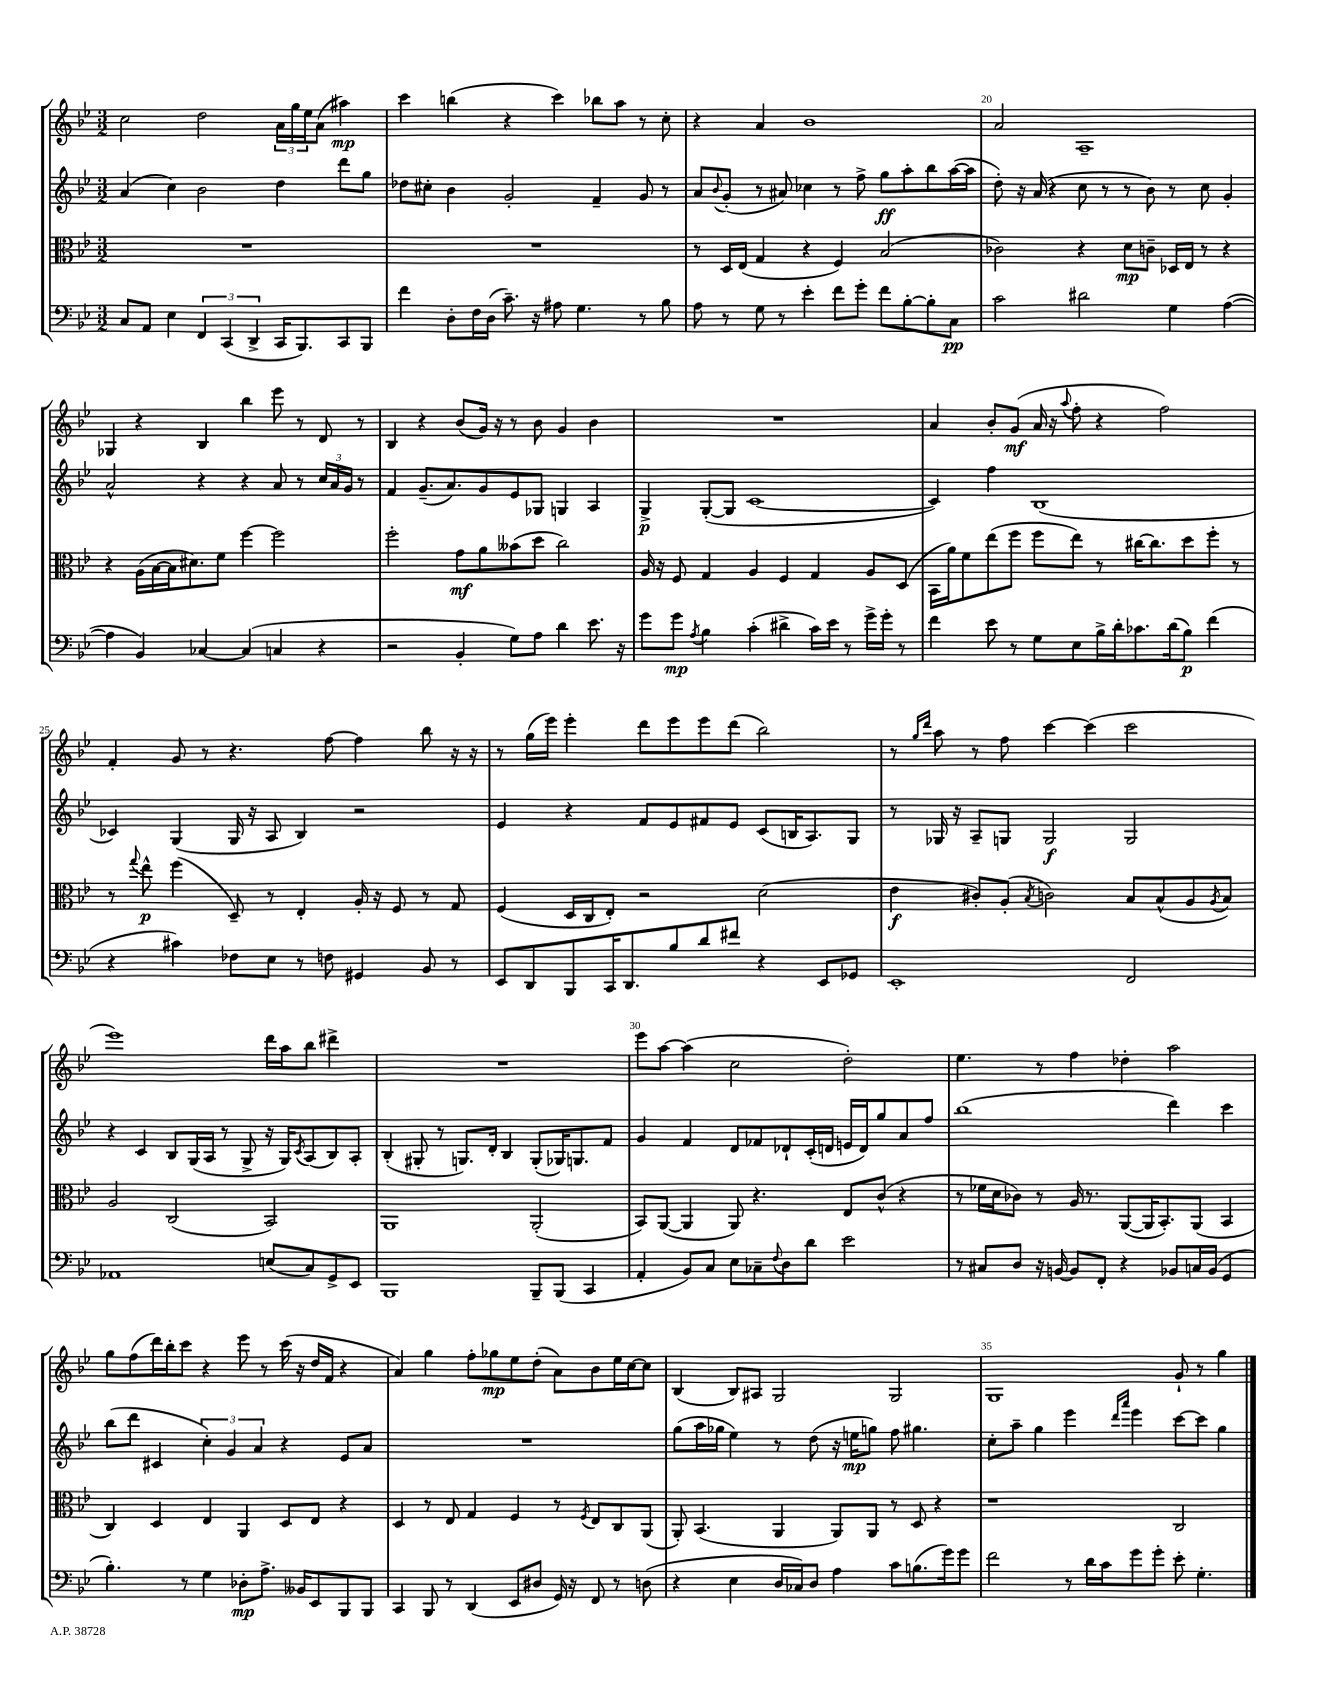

**kern	**dynam	**kern	**dynam	**kern	**dynam	**kern	**dynam
*part4	*part4	*part3	*part3	*part2	*part2	*part1	*part1
*staff4	*staff4	*staff3	*staff3	*staff2	*staff2	*staff1	*staff1
*clefF4	*	*clefC3	*	*clefG2	*	*clefG2	*
*k[b-e-]	*	*k[b-e-]	*	*k[b-e-]	*	*k[b-e-]	*
*M3/2	*	*M3/2	*	*M3/2	*	*M3/2	*
=17	=17	=17	=17	=17	=17	=17	=17
8C/L	.	1.r	.	(4a/	.	2cc\	.
8AA/J	.	.	.	.	.	.	.
4E-\	.	.	.	4cc\)	.	.	.
6FF/	.	.	.	2b-\	.	2dd\	.
(6CC/	.	.	.	.	.	.	.
6DD^/	.	.	.	.	.	.	.
16CC/KL	.	.	.	4dd\	.	24a\LL	.
.	.	.	.	.	.	24gg\	.
8.BBB-/)	.	.	.	.	.	.	.
.	.	.	.	.	.	24ee-\J	.
.	.	.	.	.	.	(8a\J	.
8CC/	.	.	.	8ddd\L	.	4aa#X\)	mp
8BBB-/J	.	.	.	8gg\J	.	.	.
=18	=18	=18	=18	=18	=18	=18	=18
4f\	.	1.r	.	8dd-X\L	.	4ccc\	.
.	.	.	.	8cc#X'\J	.	.	.
8D'\L	.	.	.	4b-\	.	(4bbn\	.
16F\L	.	.	.	.	.	.	.
(16D\JJ	.	.	.	.	.	.	.
8.c~\)	.	.	.	2g'/	.	4r	.
16r	.	.	.	.	.	.	.
8A#X\	.	.	.	.	.	4ccc\)	.
4.G\	.	.	.	.	.	.	.
.	.	.	.	4f~/	.	8bb-X\L	.
.	.	.	.	.	.	8aa\J	.
8r	.	.	.	8g/	.	8r	.
8B-\	.	.	.	8r	.	8cc'\	.
=19	=19	=19	=19	=19	=19	=19	=19
8A\	.	8r	.	8a/L	.	4r	.
.	.	.	.	8qqb-/	.	.	.
8r	.	16D/LL	.	(8g'/J	.	.	.
.	.	(16E-/JJ	.	.	.	.	.
8G\	.	4G/	.	8r	.	4a/	.
8r	.	.	.	8a#X/)	.	.	.
4e-'\	.	4r	.	4cc-X\	.	1b-	.
8f\L	.	4F/)	.	8r	.	.	.
8g'\J	.	.	.	8ff^\	.	.	.
8f\L	.	(2B-/	.	8gg\L	ff	.	.
[8B-'\	.	.	.	8aa'\	.	.	.
8B-'\]	.	.	.	8bb-\	.	.	.
8C\J	pp	.	.	([16aa\L	.	.	.
.	.	.	.	16aa\JJ]	.	.	.
=20	=20	=20	=20	=20	=20	=20	=20
2c\	.	2c-X\)	.	8dd'\)	.	2a/	.
.	.	.	.	16r	.	.	.
.	.	.	.	(16a/	.	.	.
.	.	.	.	4r	.	.	.
2d#X\	.	4r	.	8cc\	.	1A~	.
.	.	.	.	8r	.	.	.
.	.	8d\L	mp	8r	.	.	.
.	.	8cn~\J	.	8b-\)	.	.	.
4G\	.	16D-X/LL	.	8r	.	.	.
.	.	16E-/JJ	.	.	.	.	.
.	.	8r	.	8cc\	.	.	.
([4A\	.	4r	.	4g'/	.	.	.
!!LO:LB:g=z
=21	=21	=21	=21	=21	=21	=21	=21
4A\]	.	4r	.	2a^^/	.	4G-X/	.
4BB-/)	.	(16A\LL	.	.	.	4r	.
.	.	[16B-\	.	.	.	.	.
.	.	16B-\J]	.	.	.	.	.
.	.	8.d#X\)	.	.	.	.	.
[4C-X/	.	.	.	4r	.	4B-/	.
.	.	8f\J	.	.	.	.	.
(4C-/]	.	[4ff\	.	4r	.	4bb-\	.
4Cn/	.	2ff\]	.	8a/	.	8eee-\	.
.	.	.	.	8r	.	8r	.
4r	.	.	.	24cc/LL	.	8d/	.
.	.	.	.	24a/	.	.	.
.	.	.	.	24g/JJ	.	.	.
.	.	.	.	8r	.	8r	.
=22	=22	=22	=22	=22	=22	=22	=22
2r	.	2ff'\	.	4f/	.	4B-/	.
.	.	.	.	(8.g~/L	.	4r	.
.	.	.	.	8.a/)	.	.	.
4BB-'/	.	8g\L	mf	.	.	(8b-/L	.
.	.	8a\	.	8g/	.	16g/Jk)	.
.	.	.	.	.	.	16r	.
8G\L)	.	(8b--X\	.	8e-/	.	8r	.
8A\J	.	8dd\J	.	8G-X/J	.	8b-\	.
4d\	.	2cc\)	.	4Gn/	.	4g/	.
8.e-\	.	.	.	4A/	.	4b-\	.
16r	.	.	.	.	.	.	.
=23	=23	=23	=23	=23	=23	=23	=23
8g\L	.	16A/	.	4G^/	p	1.r	.
.	.	16r	.	.	.	.	.
8g\J	mp	8F/	.	.	.	.	.
8qA/	.	.	.	.	.	.	.
4B-\	.	4G/	.	([8G'/L	.	.	.
.	.	.	.	8G/J]	.	.	.
(4c'\	.	4A/	.	[1c	.	.	.
4d#X^\	.	4F/	.	.	.	.	.
16c\LL)	.	4G/	.	.	.	.	.
16e-\JJ	.	.	.	.	.	.	.
8r	.	.	.	.	.	.	.
16g^\LL	.	8A/L	.	.	.	.	.
16g'\JJ	.	.	.	.	.	.	.
8r	.	(8D/J	.	.	.	.	.
=24	=24	=24	=24	=24	=24	=24	=24
4f\	.	16BB-\LL	.	4c/])	.	4a/	.
.	.	16a\J)	.	.	.	.	.
.	.	8f\	.	.	.	.	.
8e-\	.	(8ee-\	.	4ff\	.	8b-'/L	.
8r	.	8ff\J	.	.	.	(8g/J	mf
8G\L	.	8ff\L	.	(1B-	.	16a/	.
.	.	.	.	.	.	16r	.
.	.	.	.	.	.	8qqaa/	.
8E-\	.	8ee-\J)	.	.	.	8ff'\	.
16B-^\L	.	8r	.	.	.	4r	.
16d'\J	.	.	.	.	.	.	.
8.c-X\	.	[16cc#X\KL	.	.	.	.	.
.	.	8.cc#\]	.	.	.	.	.
.	.	.	.	.	.	2ff\)	.
(16d\k	.	.	.	.	.	.	.
8B-\J)	p	8dd\	.	.	.	.	.
(4f\	.	8ff'\J	.	.	.	.	.
.	.	8r	.	.	.	.	.
!!LO:LB:g=z
=25	=25	=25	=25	=25	=25	=25	=25
4r	.	8r	.	4c-X/)	.	4f'/	.
.	.	8qqgg/	.	.	.	.	.
.	.	8ee-^^\	p	.	.	.	.
4c#X\)	.	(4ff\	.	(4G/	.	8g/	.
.	.	.	.	.	.	8r	.
8F-X\L	.	8D~/)	.	16G/	.	4.r	.
.	.	.	.	16r	.	.	.
8E-\J	.	8r	.	8A/	.	.	.
8r	.	4E-'/	.	4B-/)	.	.	.
8Fn\	.	.	.	.	.	[8ff\	.
4GG#X/	.	16A'/	.	2r	.	4ff\]	.
.	.	16r	.	.	.	.	.
.	.	8F/	.	.	.	.	.
8BB-/	.	8r	.	.	.	8bb-\	.
8r	.	8G/	.	.	.	16r	.
.	.	.	.	.	.	16r	.
=26	=26	=26	=26	=26	=26	=26	=26
8EE-/L	.	(4F/	.	4e-/	.	8r	.
8DD/	.	.	.	.	.	(16gg\LL	.
.	.	.	.	.	.	16eee-\JJ)	.
8BBB-/	.	16D/LL	.	4r	.	4eee-'\	.
.	.	16C/J	.	.	.	.	.
16CC/K	.	8E-'/J)	.	.	.	.	.
8.DD/	.	.	.	.	.	.	.
.	.	2r	.	8f/L	.	8ddd\L	.
8B-/	.	.	.	8e-/	.	8eee-\	.
8d/	.	.	.	8f#X/	.	8eee-\	.
8f#X/J	.	.	.	8e-/J	.	(8ddd\J	.
4r	.	(2d\	.	(8c/L	.	2bb-\)	.
.	.	.	.	16Bn/K	.	.	.
.	.	.	.	8.A/)	.	.	.
8EE-/L	.	.	.	.	.	.	.
8GG-X/J	.	.	.	8G/J	.	.	.
=27	=27	=27	=27	=27	=27	=27	=27
1EE-'	.	4e-\	f	8r	.	8r	.
.	.	.	.	.	.	16qqgg/LL	.
.	.	.	.	.	.	16qqddd/JJ	.
.	.	.	.	16G-X/	.	8aa\	.
.	.	.	.	16r	.	.	.
.	.	8c#X'/L)	.	8A~/L	.	8r	.
.	.	(8A'/J	.	8Gn/J	.	8ff\	.
.	.	8qB-/	.	.	.	.	.
.	.	2cn\)	.	2G/	f	[4ccc\	.
.	.	.	.	.	.	(4ccc\]	.
2FF/	.	8B-/L	.	2G/	.	2ccc\	.
.	.	(8B-^^/	.	.	.	.	.
.	.	8A/	.	.	.	.	.
.	.	8qA/	.	.	.	.	.
.	.	8B-/J)	.	.	.	.	.
!!LO:LB:g=z
=28	=28	=28	=28	=28	=28	=28	=28
1AA-X	.	2A/	.	4r	.	1eee-)	.
.	.	.	.	4c/	.	.	.
.	.	(2C/	.	8B-/L	.	.	.
.	.	.	.	(16G/L	.	.	.
.	.	.	.	16A/JJ	.	.	.
.	.	.	.	8r	.	.	.
.	.	.	.	8G^/	.	.	.
(8En/L	.	2BB-/)	.	16r	.	16ddd\LL	.
.	.	.	.	16G/KL)	.	16aa\J	.
.	.	.	.	8qc/	.	.	.
8C/)	.	.	.	(8A/	.	8bb-\J	.
8GG^/	.	.	.	8B-/)	.	4ddd#X^\	.
8EE-/J	.	.	.	8A'/J	.	.	.
=29	=29	=29	=29	=29	=29	=29	=29
1BBB-	.	1AA	.	(4B-'/	.	1.r	.
.	.	.	.	8G#X'/	.	.	.
.	.	.	.	8r	.	.	.
.	.	.	.	8.Gn/L)	.	.	.
.	.	.	.	16d'/Jk	.	.	.
.	.	.	.	4B-/	.	.	.
8BBB-~/L	.	(2AA'/	.	(8G'/L	.	.	.
(8BBB-/J	.	.	.	16G-X/K)	.	.	.
.	.	.	.	8.Gn/	.	.	.
4CC/	.	.	.	.	.	.	.
.	.	.	.	8f/J	.	.	.
=30	=30	=30	=30	=30	=30	=30	=30
4AA'/	.	8BB-/L)	.	4g/	.	8eee-\L	.
.	.	([8AA/J	.	.	.	[8aa\J	.
8BB-/L)	.	4AA/]	.	4f/	.	(4aa\]	.
8C/J	.	.	.	.	.	.	.
8E-\L	.	8AA/)	.	8d/L	.	2cc\	.
8C-X~\	.	4.r	.	8f-X/	.	.	.
8qqF/	.	.	.	.	.	.	.
8D\	.	.	.	8d-X`/	.	.	.
8d\J	.	.	.	(16c'/L	.	.	.
.	.	.	.	16dn/JJ	.	.	.
2e-\	.	8E-/L	.	16en/LL	.	2dd'\)	.
.	.	.	.	16d/J)	.	.	.
.	.	(8c^^/J	.	8gg/	.	.	.
.	.	4r	.	8a/	.	.	.
.	.	.	.	8ff/J	.	.	.
=31	=31	=31	=31	=31	=31	=31	=31
8r	.	8r	.	(1bb-	.	4.ee-\	.
8C#X/L	.	16f-X\LL	.	.	.	.	.
.	.	16d\J	.	.	.	.	.
8D/J	.	8c-X\J)	.	.	.	.	.
16r	.	8r	.	.	.	8r	.
[16BBn/	.	.	.	.	.	.	.
8BB/L]	.	16A/	.	.	.	4ff\	.
.	.	8.r	.	.	.	.	.
8FF'/J	.	.	.	.	.	.	.
4r	.	([8AA/L	.	.	.	4dd-X'\	.
.	.	16AA/K]	.	.	.	.	.
.	.	8.BB-'/)	.	.	.	.	.
8BB-X/L	.	.	.	4ddd\)	.	2aa\	.
16Cn/L	.	(8AA/J	.	.	.	.	.
(16BB-/JJ	.	.	.	.	.	.	.
4GG/	.	4BB-/	.	4ccc\	.	.	.
!!LO:LB:g=z
=32	=32	=32	=32	=32	=32	=32	=32
4.B-'\)	.	4C/)	.	(8bb-\L	.	8gg\L	.
.	.	.	.	8ddd\J	.	(8ff\	.
.	.	4D/	.	4c#X/	.	16ddd\L)	.
.	.	.	.	.	.	16bb-'\J	.
8r	.	.	.	.	.	8ccc\J	.
4G\	.	4E-/	.	6cc'\)	.	4r	.
.	.	.	.	6g/	.	.	.
8D-X'\L	mp	4AA/	.	.	.	8eee-\	.
.	.	.	.	6a/	.	.	.
8.A^\J	.	.	.	.	.	8r	.
.	.	8D/L	.	4r	.	(16ccc\	.
16BB--X/KL	.	.	.	.	.	16r	.
8EE-/	.	8E-/J	.	.	.	16dd/LL	.
.	.	.	.	.	.	16f/JJ	.
8BBB-/	.	4r	.	8e-/L	.	4r	.
8BBB-/J	.	.	.	8a/J	.	.	.
=33	=33	=33	=33	=33	=33	=33	=33
4CC/	.	4D/	.	1.r	.	4a/)	.
8BBB-/	.	8r	.	.	.	4gg\	.
8r	.	8E-/	.	.	.	.	.
(4DD/	.	4G/	.	.	.	8ff'\L	.
.	.	.	.	.	.	8gg-X\	mp
8EE-/L	.	4F/	.	.	.	8ee-\	.
8D#X/J	.	.	.	.	.	(8dd'\J	.
16GG/)	.	8r	.	.	.	8a\L)	.
16r	.	.	.	.	.	.	.
.	.	8qF/	.	.	.	.	.
8FF/	.	8E-/L	.	.	.	8b-\	.
8r	.	8C/	.	.	.	16ee-\L	.
.	.	.	.	.	.	[16cc\J	.
(8Dn\	.	(8AA/J	.	.	.	8cc\J]	.
=34	=34	=34	=34	=34	=34	=34	=34
4r	.	8AA'/)	.	(8gg\L	.	(4B-/	.
.	.	(4.BB-/	.	16aa\L	.	.	.
.	.	.	.	16gg-X\JJ	.	.	.
4E-\	.	.	.	4ee-\)	.	8B-/L)	.
.	.	.	.	.	.	8A#X/J	.
16D/LL	.	4AA/	.	8r	.	2G/	.
16C-X/J)	.	.	.	.	.	.	.
8D/J	.	.	.	(8dd\	.	.	.
4A\	.	8AA/L)	.	16r	.	.	.
.	.	.	.	16een\KL	mp	.	.
.	.	8AA/J	.	8ggn\J)	.	.	.
8c\L	.	8r	.	8ff\	.	2G/	.
(8.Bn\	.	8D/	.	4.gg#X\	.	.	.
.	.	4r	.	.	.	.	.
16g\k)	.	.	.	.	.	.	.
8g\J	.	.	.	.	.	.	.
=35	=35	=35	=35	=35	=35	=35	=35
2f\	.	1r	.	8cc'\L	.	1G	.
.	.	.	.	8aa~\J	.	.	.
.	.	.	.	4gg\	.	.	.
8r	.	.	.	4eee-\	.	.	.
16d\LL	.	.	.	.	.	.	.
16c\J	.	.	.	.	.	.	.
.	.	.	.	16qqddd/LL	.	.	.
.	.	.	.	16qqaaa/JJ	.	.	.
8g\	.	.	.	4eee-\	.	.	.
8g'\J	.	.	.	.	.	.	.
8e-'\	.	2C/	.	[8ccc\L	.	8g`/	.
4.G'\	.	.	.	8ccc\J]	.	8r	.
.	.	.	.	4gg\	.	4gg\	.
==	==	==	==	==	==	==	==
*-	*-	*-	*-	*-	*-	*-	*-
